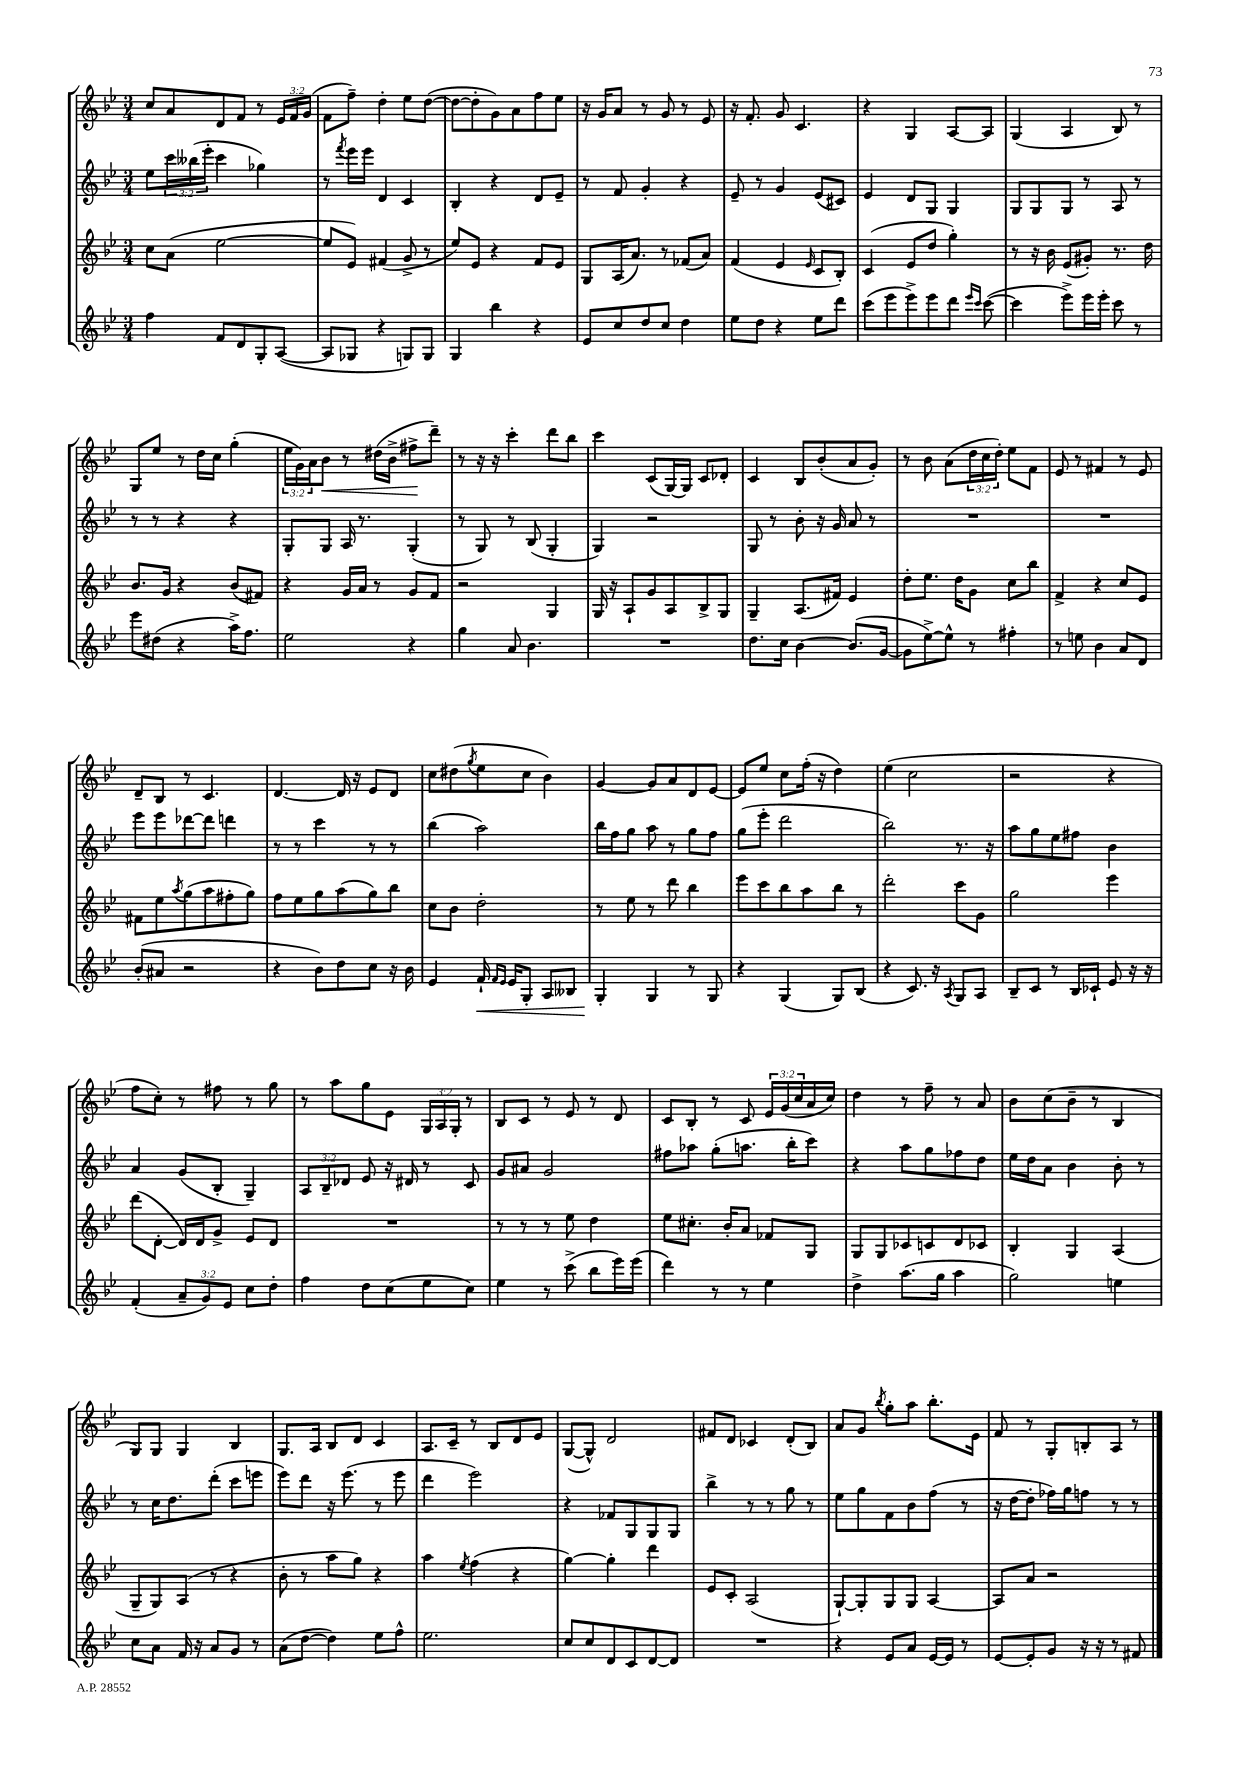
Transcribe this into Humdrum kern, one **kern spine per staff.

**kern	**kern	**kern	**kern
*staff4	*staff3	*staff2	*staff1
*clefG2	*clefG2	*clefG2	*clefG2
*k[b-e-]	*k[b-e-]	*k[b-e-]	*k[b-e-]
*M3/4	*M3/4	*M3/4	*M3/4
4ff	8cc	8ee-	8cc
.	(8a	24ccc	8a
.	.	(24bb--	.
.	.	24eee-'	.
8f	[2ee-	4ccc	8d
8d	.	.	8f
8G'	.	4gg-)	8r
([8A	.	.	24e-
.	.	.	24f
.	.	.	(24g
=	=	=	=
8A]	8ee-]	8r	8f
.	.	8qfff	.
8G-	8e-)	16eee-	8ff~)
.	.	16eee-	.
4r	(4f#	4d	4dd'
8G)	8g^	4c	8ee-
8G	8r	.	([8dd
=	=	=	=
4G	8ee-)	4B-'	8dd_
.	8e-	.	8dd']
4bb-	4r	4r	8g)
.	.	.	8a
4r	8f	8d	8ff
.	8e-	8e-~	8ee-
=	=	=	=
8e-	8G	8r	16r
.	.	.	16g
8cc	(16A	8f	8a
.	8.a)	.	.
8dd	.	4g'	8r
8cc	8r	.	8g
4dd	(8f-	4r	8r
.	8a)	.	8e-
=	=	=	=
8ee-	(4f	8e-~	16r
.	.	.	8.f'
8dd	.	8r	.
4r	4e-	4g	8g
.	.	.	4.c
.	16qqe-	.	.
8ee-	8c	(8e-	.
8ddd	8B-')	8c#)	.
=	=	=	=
(8ccc	(4c	4e-	4r
8eee-	.	.	.
8eee-^)	8e-	8d	4G
8eee-	8dd	8G	.
8ddd	4gg')	4G	[8A
16qqeee-	.	.	.
16qqccc	.	.	.
([8ccc	.	.	8A]
=	=	=	=
4ccc]	8r	8G	(4G
.	16r	8G	.
.	16b-	.	.
8eee-^)	(8e-	8G	4A
16eee-	8g#')	8r	.
16eee-'	.	.	.
8ccc	8.r	8A	8B-)
8r	.	8r	8r
.	16dd	.	.
=	=	=	=
8eee-	8.b-	8r	8G
(8dd#	.	8r	8ee-
.	16g	.	.
4r	4r	4r	8r
.	.	.	16dd
.	.	.	16cc
16aa^)	(8b-	4r	(4gg'
8.ff	.	.	.
.	8f#)	.	.
=	=	=	=
2ee-	4r	8G'	24ee-
.	.	.	24g)
.	.	.	24a
.	.	8G	8b-
.	16g	16A	8r
.	16a	8.r	.
.	8r	.	(16dd#
.	.	.	16b-^
4r	8g	(4G'	8ff#^
.	8f	.	8ddd~)
=	=	=	=
4gg	2r	8r	8r
.	.	8G)	16r
.	.	.	16r
8a	.	8r	4ccc'
4.b-	.	(8B-	.
.	4G	4G'	8ddd
.	.	.	8bb-
=	=	=	=
2.r	16G	4G)	4ccc
.	16r	.	.
.	8A`	.	.
.	8g	2r	(8c
.	8A	.	[16G)
.	.	.	16G]
.	8B-^	.	8c
.	8G	.	8d-'
=	=	=	=
8.dd	4G~	8G	4c
.	.	8r	.
16cc	.	.	.
[4b-	(8.A	8b-'	8B-
.	.	16r	(8b-'
.	16f#)	16g	.
(8.b-]	4e-	8a	8a
.	.	8r	8g')
[16g	.	.	.
=	=	=	=
8g]	8dd'	2.r	8r
[8ee-^)	8.ee-	.	8b-
8ee-^^]	.	.	(8a
.	16dd	.	.
8r	8g	.	24dd
.	.	.	24cc
.	.	.	24dd')
4ff#'	8cc	.	8ee-
.	8bb-	.	8f
=	=	=	=
8r	4f^	2.r	8e-
8ee	.	.	8r
4b-	4r	.	4f#
8a	8cc	.	8r
8d	8e-	.	8e-
=	=	=	=
(8b-'	8f#	8eee-	8d~
8a#	8ee-	8eee-	8B-
.	8qaa	.	.
2r	(8gg	[8ddd-	8r
.	8aa	8ddd-]	4.c
.	8ff#'	4ddd	.
.	8gg)	.	.
=	=	=	=
4r	8ff	8r	[4.d
.	8ee-	8r	.
8b-)	8gg	4ccc	.
8dd	(8aa	.	16d]
.	.	.	16r
8cc	8gg)	8r	8e-
16r	8bb-	8r	8d
16b-	.	.	.
=	=	=	=
4e-	8cc	(4bb-	8cc
.	8b-	.	(8dd#
.	.	.	8qgg
16f`	2dd'	2aa)	8ee-
16qqf	.	.	.
16qqe-	.	.	.
16e-	.	.	.
8G'	.	.	8cc
8A	.	.	4b-)
8B--	.	.	.
=	=	=	=
4G'	8r	16bb-	[4g
.	.	16ff	.
.	8ee-	8gg	.
4G	8r	8aa	8g]
.	8ddd	8r	8a
8r	4bb-	8gg	8d
8G	.	8ff	[8e-
=	=	=	=
4r	8eee-	(8gg	8e-]
.	8ccc	8eee-'	8ee-
(4G	8bb-	2ddd	8cc
.	8aa	.	(16ff'
.	.	.	16r
8G)	8bb-	.	4dd)
(8B-	8r	.	.
=	=	=	=
4r	2ddd'	2bb-)	(4ee-
8.c)	.	.	2cc
16r	.	.	.
8qA	.	.	.
8G	8ccc	8.r	.
8A	8g	.	.
.	.	16r	.
=	=	=	=
8B-~	2gg	8aa	2r
8c	.	8gg	.
8r	.	8ee-	.
16B-	.	8ff#	.
16c-`	.	.	.
8e-	4eee-	4b-	4r
16r	.	.	.
16r	.	.	.
=	=	=	=
(4f'	(8ddd	4a	8ff
.	[8d'	.	8cc')
12a~	16d])	(8g	8r
.	16d	.	.
12g)	.	.	.
.	8g^	8B-'	8ff#
12e-	.	.	.
8cc	8e-	4G~)	8r
8dd'	8d	.	8gg
=	=	=	=
4ff	2.r	12A	8r
.	.	12B-~	.
.	.	.	8aa
.	.	12d-	.
8dd	.	8e-	8gg
(8cc	.	16r	8e-
.	.	16d#	.
8ee-	.	8r	24G
.	.	.	24A
.	.	.	24G'
8cc)	.	8c	8r
=	=	=	=
4ee-	8r	8g	8B-
.	8r	8a#	8c
8r	8r	2g	8r
(8ccc^	8ee-	.	8e-
8bb-	4dd	.	8r
16eee-)	.	.	8d
(16eee-	.	.	.
=	=	=	=
4ddd)	8ee-	8ff#	8c
.	8.cc#'	8aa-	8B-'
8r	.	(8gg'	8r
.	16b-'	.	.
8r	8a	8.aa	8c
4ee-	8f-	.	24e-
.	.	.	(24g
.	.	16bb-'	.
.	.	.	24cc
.	8G	8ccc)	16a
.	.	.	16cc)
=	=	=	=
4dd^	8G	4r	4dd
.	8G	.	.
(8.aa	8c-	8aa	8r
.	8c	8gg	8ff~
16gg	.	.	.
4aa	8d	8ff-	8r
.	8c-	8dd	8a
=	=	=	=
2gg)	4B-'	16ee-	8b-
.	.	16dd	.
.	.	8a	(8cc
.	4G	4b-	8b-~
.	.	.	8r
4ee	(4A	8b-'	4B-
.	.	8r	.
=	=	=	=
8cc	8G~	8r	8G)
8a	8G)	16cc	8G
.	.	8.dd	.
16f	(8A	.	4G
16r	.	.	.
8a	8r	(8ddd'	.
8g	4r	8ccc	4B-
8r	.	8eee	.
=	=	=	=
(8a	8b-'	8eee-)	8.G
[8dd	8r	8ddd	.
.	.	.	16A
4dd])	8aa	16r	8B-
.	.	(8.eee-	.
.	8gg)	.	8d
8ee-	4r	8r	4c
8ff^^	.	8eee-	.
=	=	=	=
2.ee-	4aa	4ddd	8.A
.	.	.	16c~
.	8qee-	.	.
.	(4ff	2eee-)	8r
.	.	.	8B-
.	4r	.	8d
.	.	.	8e-
=	=	=	=
8cc	[4gg)	4r	([8G
8cc	.	.	8G^^])
8d	4gg']	8f-	2d
8c	.	8G	.
[8d	4ddd	8G	.
8d]	.	8G	.
=	=	=	=
2.r	8e-	4bb-^	8f#
.	8c'	.	8d
.	(2A	8r	4c-
.	.	8r	.
.	.	8gg	(8d'
.	.	8r	8B-)
=	=	=	=
4r	[8G`)	8ee-	8a
.	8G']	8gg	8g
.	.	.	8qbb-
8e-	8G	8f	8gg'
8a	8G	8b-	8aa
[16e-	[4A	(8ff	8.bb-'
16e-]	.	.	.
8r	.	8r	.
.	.	.	16e-
=	=	=	=
[8e-	8A]	16r	8f
.	.	[16dd	.
8e-']	8a	8dd']	8r
8g	2r	16ff-)	8G'
.	.	16gg	.
16r	.	8ff	8B'
16r	.	.	.
8r	.	8r	8A
8f#	.	8r	8r
==	==	==	==
*-	*-	*-	*-
